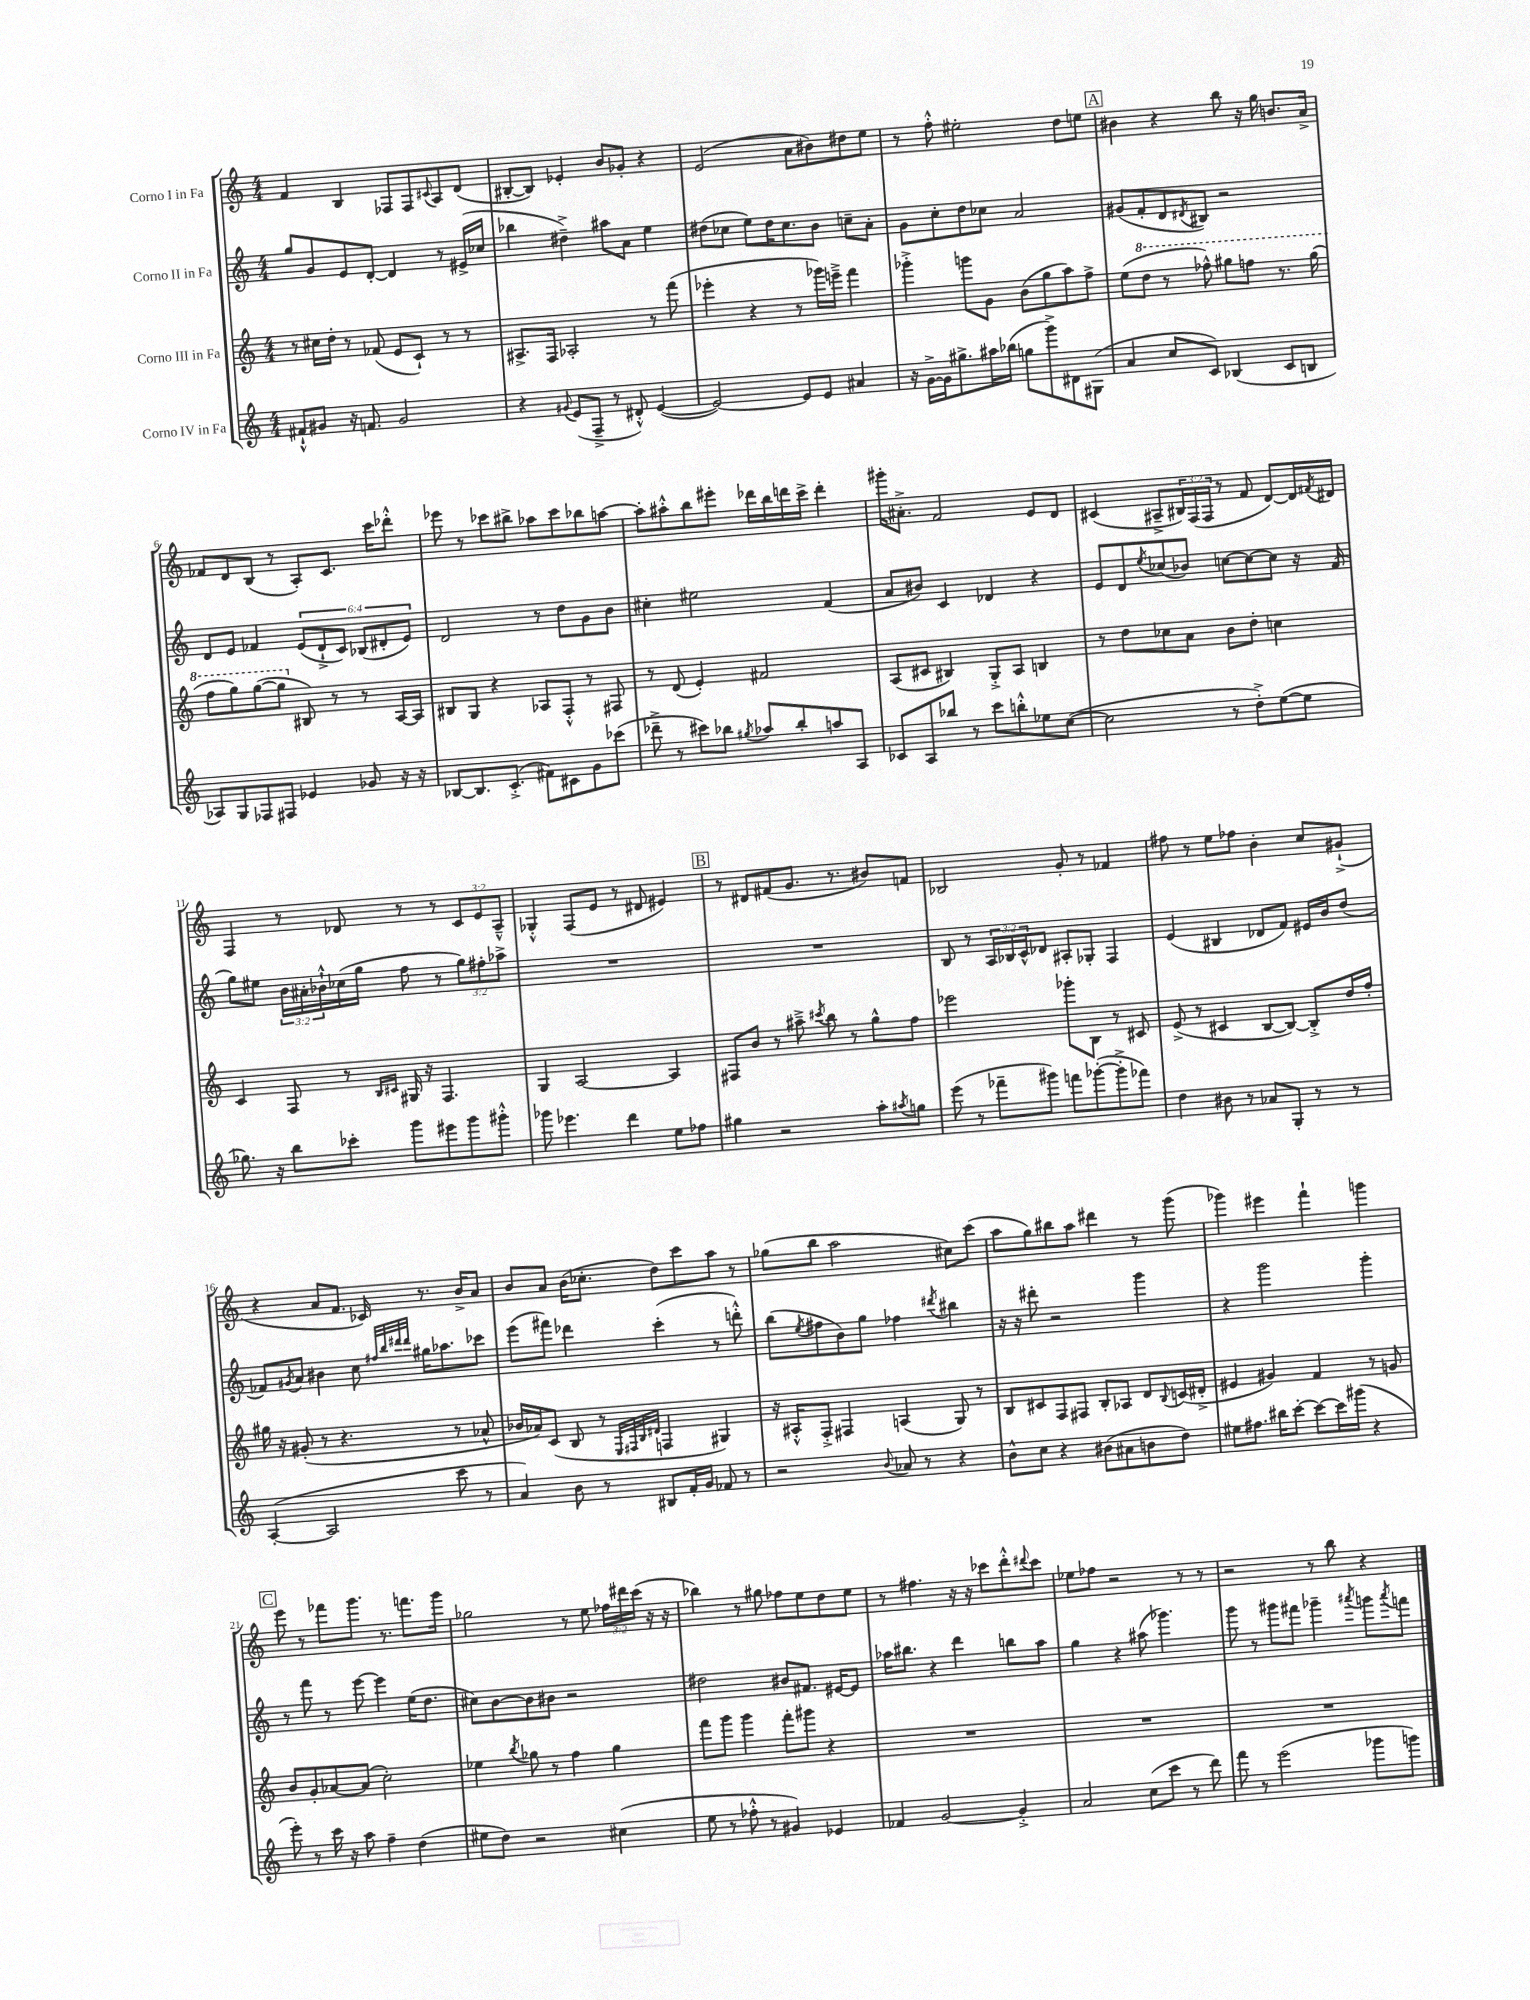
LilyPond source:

<<
\new StaffGroup <<
\new Staff = "s0" \with { instrumentName = "Corno I in Fa" } {
    \clef treble \key c \major \numericTimeSignature \time 4/4 \override Staff.TupletNumber.text = #tuplet-number::calc-fraction-text
    f'4 b4 fes8 fes8 \appoggiatura { cis'8 } a8 d'8( |
    bis8~-. bis8) ees'4-. b'8 ges'8-. r4 |
    e'2( a'8 bis'8) dis''8 e''8 |
    r8 f''8-.-^ eis''2-. d''8 e''8 |
    \mark \markup { \box "A" } bis'4 r4 b''8 r16 g''16 b'8. a'16-> |
    fes'8 d'8 b8( r8 a8-.) c'8. c'''16 des'''8-.-^ |
    ees'''8 r8 ces'''8 bis''8-> aes''8 ces'''8 bes''8 a''8~ |
    a''8-. ais''8-.-^ b''8 eis'''8-. des'''16 b''16 d'''16 c'''16-> d'''4-. |
    gis'''16-. ais'8.-.-> f'2 e'8 d'8 |
    cis'4( ais8---> \tuplet 3/2 { bis16) f16( f16 } r8 f'8 d'8~) d'16 \acciaccatura { fis'8 } dis'16 |
    f4 r8 des'8 r8 r8 \tuplet 3/2 { c'8 e'8 a8---^ } |
    ges4-.-^ f8( e'8 r8 dis'8 eis'4) |
    \mark \markup { \box "B" } r8 dis'8 fis'8( g'8. r8. bis'8) f'8 |
    bes2 g'8-. r8 fes'4 |
    fis''8 r8 e''8 fes''8 b'4-. c''8 gis'8-!->( |
    r4 a'8 f'8. ces'16) r8. b'16-> a'8 |
    b'8 a'8 b'16( ces''8.-. d''8) c'''8 a''8 r8 |
    ges''8( b''8 a''2 cis''8) c'''8( |
    a''8 g''8) bis''8 a''8 dis'''4 r8 g'''8( |
    ges'''4) eis'''4 f'''4-! g'''4 |
    \mark \markup { \box "C" } e'''8 r8 fes'''8 g'''8. r8. f'''8. g'''16 |
    ges''2 r8 e''8 \tuplet 3/2 { fes''16 dis'''16 c'''16( } r16 r16 |
    bes''4) r8 gis''8 fes''8 e''8 d''8 e''8 |
    r8 fis''4. r16 r16 ces'''8 d'''8-.-^ \appoggiatura { dis'''8 } ces'''8 |
    ees''8 fes''8 r2 r8 r8 |
    r2 r8 b''8 r4 \bar "|." |
}
\new Staff = "s1" \with { instrumentName = "Corno II in Fa" } {
    \clef treble \key c \major \numericTimeSignature \time 4/4 \override Staff.TupletNumber.text = #tuplet-number::calc-fraction-text
    g''8 g'8 e'8 d'8~-. d'4 r8 eis'16->( ces''16 |
    bes''4 dis''4--->) ais''8 a'8 e''4 |
    dis''8( ces''8 e''8) dis''16 ces''8. b'8 c''8-- a'8-. |
    g'8 c''8-. d''8 ces''8 a'2 |
    \mark \markup { \box "A" } gis'8( f'8-. d'8 \acciaccatura { dis'8 } bis8) r2 |
    d'8 e'8 fes'4 \tuplet 6/4 { e'8( d'8-!-> c'8) bes8( dis'8-. e'8) } |
    d'2 r8 d''8 g'8 b'8 |
    cis''4-. eis''2 f'4( |
    a'8 bis'8) c'4 des'4 r4 |
    e'8 d'8 \acciaccatura { e''8 } ces''8( bes'8) c''8~ c''8~ c''8 r16 f'16( |
    g''8) eis''8 \tuplet 3/2 { b'16 ais'16-. bes'16-!-^ } ces''16( g''16 f''8 r8 \tuplet 3/2 { g''8) fis''8-. aes''8-> } |
    R1 |
    \mark \markup { \box "B" } R1 |
    b8 r8 \tuplet 3/2 { a16 bes16 c'16-^ } des'8 ais8-. ges8-. f4 |
    e'4( bis4 des'8 f'8) eis'16 b'16 d''8( |
    fes'8) \acciaccatura { gis'8 } a'8 bis'4 c''8 \grace { fis''32 b''32 dis'''32 dis'''32 } gis''16 aes''8. ces'''8 |
    e'''8( fis'''8) des'''4 c'''4-.( r8 d'''8-.-^) |
    b''8( \acciaccatura { e''8 } fis''8 b'8) g''8 fes''4 \acciaccatura { dis'''8 } bis''4 |
    r16 r16 dis'''8-. r2 g'''4 |
    r4 g'''2 g'''4-. |
    \mark \markup { \box "C" } r8 f'''8 r8 e'''8~ e'''4 e''16( d''8. |
    cis''8) b'8~ b'8 bis'8 r2 |
    dis''2 bis'8 fis'8. eis'16~ eis'8 |
    aes''16 bis''8. r4 d'''4 b''8 aes''8 |
    g''4 r4 ais''8( ges'''4.) |
    g'''8 r8 gis'''8 fis'''8 ges'''4-- \acciaccatura { ais'''8 } g'''8 \acciaccatura { ais'''8 } f'''8 \bar "|." |
}
\new Staff = "s2" \with { instrumentName = "Corno III in Fa" } {
    \clef treble \key c \major \numericTimeSignature \time 4/4
    r8 cis''16 d''16-. r8 fes'8( e'8 c'8-!) r8 r8 |
    ais8.-> f16 aes2-. r8 f'''8( |
    ees'''4-. r4 r8 ges'''16) e'''16---> f'''4 |
    ges'''4-.-> g'''8 g'8 b'8( g''8 a''8) f''8-> |
    \mark \markup { \box "A" } e''8( \ottava #1 d'''8 r8 fes'''8-^) gis'''8 f'''8 r8. gis'''16( |
    f'''8 g'''8) g'''8~( g'''8 \ottava #0 bis8) r8 r8 a16~ a16 |
    bis8 g8 r4 aes8 f8-.-^ r8 fis8 |
    r8 d'8( e'4-.) fis'2 |
    a8( cis'8 bis4) g8-.-> a8 b4 |
    r8 d''8 ces''8 a'8 b'8 d''8-. c''4 |
    c'4 f8 r8 \grace { b16 cis'16 } gis16 r16 f4. |
    g4 a2~ a4 |
    \mark \markup { \box "B" } fis8 b'8 r8 ais''8---> \acciaccatura { cis'''8 } b''8 r8 g''8-^ f''8 |
    ees'''2 ges'''8-. b8 r8 cis'8 |
    e'8->( r8 cis'4 b8~ b8~) b8-.-> d''16 f''16-. |
    gis''16 r16 gis'8-.( r8 r4. r8 aes'8-^ |
    bes'16 aes'16) c'8( b8 r8 \grace { e32 fis32 b32 dis'32 } f4 gis4) |
    r16 ais16-.-^ f8-.-> fis4 a4( g8) r8 |
    b8 cis'8 f8 fis8 b8-. aes8 d'8 \appoggiatura { b8 } c'16( dis'16-.-> |
    eis'4 gis'4) f'4 r8 g'8 |
    \mark \markup { \box "C" } b'8 g'8-. aes'8~ aes'8( c''2-.) |
    ees''4 \acciaccatura { b''8 } ges''8 r8 f''4 ges''4 |
    f'''8 g'''8 g'''4 f'''8-. gis'''8 r4 |
    R1 |
    R1 |
    R1 \bar "|." |
}
\new Staff = "s3" \with { instrumentName = "Corno IV in Fa" } {
    \clef treble \key c \major \numericTimeSignature \time 4/4
    fis'8-!-^ gis'8 r16 f'8. gis'2 |
    r4 \appoggiatura { gis'8 } e'8( f8---> r8 dis'8-.-^) e'4~( |
    e'2~) e'8 e'8 ais'4 |
    r16 g'16~-> g'16 gis''8.-> ais''16 bes''16( g''8 g'''8->) dis'8 gis8( |
    \mark \markup { \box "A" } a'4 c''8 c'8) bes4( c'8 b8 |
    aes8) g8 fes8 fis8 ees'4 ges'8 r16 r16 |
    bes8~ bes8. c'8.-.->( fis'8) cis'8 g'8 ces'''8( |
    des'''8---> r8 cis'''8) bes''8 \acciaccatura { gis''8 } aes''8 bes''8-. a''8 a8 |
    ces'8 a8 bes''8 r8 c'''8 b''8-.-^ ees''8 c''8~( |
    c''2 r8 d''8-.->) e''8~( e''8 |
    ges''8.) r16 b''8 ces'''8-. g'''8 eis'''8 g'''8 gis'''8-.-^ |
    ges'''8 ees'''4. d'''4 e''8 fes''8 |
    \mark \markup { \box "B" } gis''4 r2 a''8-. \acciaccatura { ais''8 } g''8 |
    e'''8( r8 fes'''8-- gis'''8) f'''8 ges'''8~-.( ges'''8-.-> fes'''8) |
    d''4 bis'8 r8 aes'8 g8-. r8 r8 |
    a4~-.( a2 c'''8 r8 |
    a'4) b'8 r8 bis8 f'16-. g'16 fes'8 r8 |
    r2 \appoggiatura { b'8 } aes'8 r8 r4 |
    b'8-^ c''8 r4 bis'8( ais'8 b'8 d''8) |
    eis''8 fis''8. bis''16 c'''8~-. c'''8~ c'''16 gis'''16( r4 |
    \mark \markup { \box "C" } e'''8-.) r8 c'''16 r16 a''8 f''4-- d''4( |
    eis''8 d''8) r2 cis''4( |
    e''8 r8 fes''8-.-^ r8 gis'4) ees'4 |
    fes'4 g'2~ g'4-.-> |
    a'2 c''8( c'''8 r8 d'''8) |
    f'''8 r8 e'''2( ges'''8 g'''8) \bar "|." |
}
>>
>>
